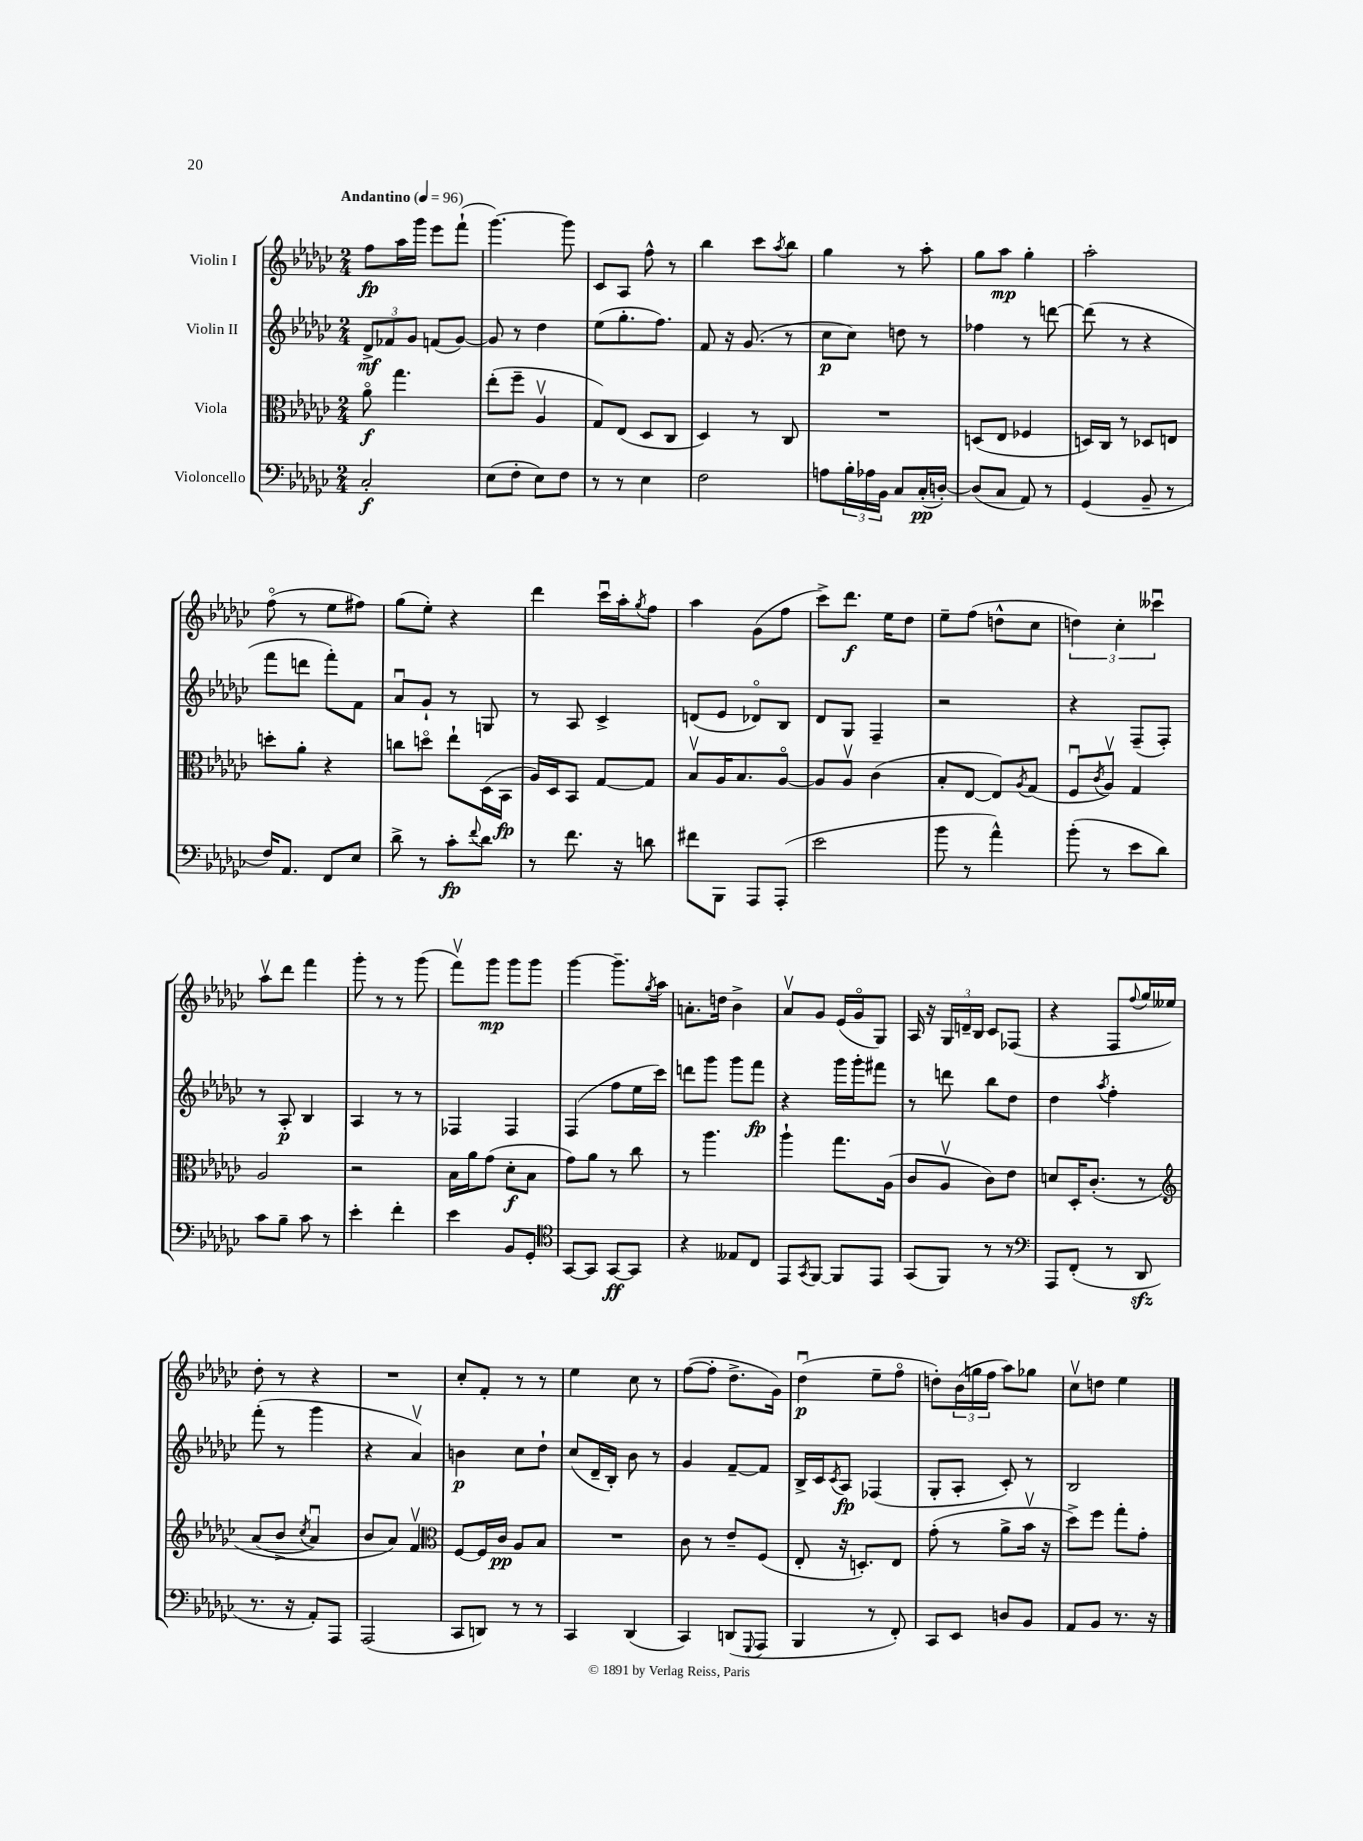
<<
\new StaffGroup <<
\new Staff = "s0" \with { instrumentName = "Violin I" } {
    \clef treble \key ges \major \numericTimeSignature \time 2/4 \tempo "Andantino" 4 = 96
    f''8\fp aes''16 ges'''16 ees'''8 f'''8-!( |
    ges'''4.~) ges'''8 |
    ces'8 aes8 f''8-^ r8 |
    bes''4 ces'''8 \acciaccatura { aes''8 } bes''8 |
    ges''4 r8 aes''8-. |
    ges''8 aes''8\mp ges''4-. |
    aes''2-. |
    f''8\flageolet( r8 ees''8 fis''8) |
    ges''8( ees''8-.) r4 |
    des'''4 ces'''16\downbow aes''16-. \acciaccatura { ges''8 } f''8 |
    aes''4 ges'8( f''8 |
    ces'''8->) des'''8.\f ees''16 des''8 |
    ees''8-- f''8( d''8-^ ces''8 |
    \tuplet 3/2 { d''4) ces''4-. ceses'''4\downbow } |
    aes''8\upbow des'''8 f'''4 |
    ges'''8-. r8 r8 ges'''8( |
    f'''8\upbow) ges'''8\mp ges'''8 ges'''8 |
    ges'''4~ ges'''8.-- \acciaccatura { ges''8 } aes''16 |
    a'8.-. d''16 bes'4-> |
    aes'8\upbow ges'8 ees'16( ges'16\flageolet ges8) |
    aes16 r16 \tuplet 3/2 { ges16 d'16-- bes16 } ces'8 fes8( |
    r4 f8 \appoggiatura { f''8 } ges''16 eeses''16) |
    des''8-. r8 r4 |
    R2 |
    ces''8-. f'8-. r8 r8 |
    ees''4 ces''8 r8 |
    f''8~( f''8-. des''8.-> ges'16) |
    des''4\downbow\p( ees''8-- f''8\flageolet |
    d''8-.) \tuplet 3/2 { bes'16( g''16 f''16 } aes''8) ges''8 |
    ces''8\upbow d''8 ees''4 \bar "|." |
}
\new Staff = "s1" \with { instrumentName = "Violin II" } {
    \clef treble \key ges \major \numericTimeSignature \time 2/4
    \tuplet 3/2 { des'8->\mf fes'8 ges'8 } f'8( ges'8~) |
    ges'8 r8 des''4 |
    ees''8( ges''8.-. f''8.) |
    f'8 r16 ges'8.( r8 |
    ces''8\p ces''8) d''8 r8 |
    fes''4 r8 d'''8~ |
    d'''8( r8 r4 |
    f'''8 d'''8 f'''8-.) f'8 |
    aes'8\downbow ges'8-! r8 g8 |
    r8 aes8 ces'4-> |
    d'8( ees'8 des'8\flageolet) bes8 |
    des'8 ges8 f4-- |
    r2 |
    r4 f8--( f8-.) |
    r8 aes8-.\p bes4 |
    aes4 r8 r8 |
    fes4 fes4 |
    f4( f''8 ees''16 ces'''16) |
    d'''8 ges'''8 ges'''8 f'''8\fp |
    r4 ges'''16 ges'''16-. fis'''8 |
    r8 d'''8 bes''8 des''8 |
    des''4 \acciaccatura { aes''8 } f''4-. |
    f'''8-.( r8 ges'''4 |
    r4 aes'4\upbow) |
    b'4\p ces''8 des''8-! |
    ces''8( des'16-- bes16-.) bes'8 r8 |
    ges'4 f'8~-- f'8 |
    bes16-> ces'16 \acciaccatura { ces'8 } aes8\fp fes4( |
    ges8-. aes8-. ces'8-.) r8 |
    bes2 \bar "|." |
}
\new Staff = "s2" \with { instrumentName = "Viola" } {
    \clef alto \key ges \major \numericTimeSignature \time 2/4
    aes'8\flageolet\f ges''4. |
    ees''8-.( f''8-- aes4\upbow |
    ges8) ees8( des8 ces8 |
    des4) r8 ces8 |
    R2 |
    d8( ees8 fes4 |
    d16) ces16 r8 des8 e8 |
    d''8-. aes'8-. r4 |
    c''8 d''8\flageolet ees''8-! des16( bes,16\fp |
    aes16) des16 bes,8 ges8~ ges8 |
    bes8\upbow aes16 bes8. aes8~\flageolet |
    aes8 aes8\upbow ces'4( |
    bes8-. ees8~ ees8) \acciaccatura { aes8 } ges8( |
    f8\downbow \acciaccatura { ces'8 } aes8\upbow) ges4 |
    aes2 |
    r2 |
    bes16 aes'16 ges'8( des'8-.\f bes8 |
    ges'8) aes'8 r8 ces''8 |
    r8 aes''4. |
    aes''4-! ges''8. aes16( |
    ces'8 aes8\upbow ces'8) ees'8 |
    d'8 des16-. ces'8.-.\( r8 |
    \clef treble aes'8( bes'8-> \acciaccatura { ces''8 } aes'4\downbow) |
    bes'8 aes'8\) f'4\upbow |
    \clef alto f8~ f16 ces'16\pp aes8 bes8 |
    R2 |
    ces'8 r8 ees'8-- f8( |
    ees8-. r16 d8.-.) ees8 |
    ges'8-.( r8 aes'8-> bes'16\upbow r16 |
    des''8->) f''8 ges''8-. ges'8-. \bar "|." |
}
\new Staff = "s3" \with { instrumentName = "Violoncello" } {
    \clef bass \key ges \major \numericTimeSignature \time 2/4
    ces2-.\f |
    ees8( f8-. ees8) f8 |
    r8 r8 ees4 |
    f2 |
    a8 \tuplet 3/2 { bes16-. aes16 bes,16 } ces8 ces16-.\pp( d16~-.) |
    d8( ces8 aes,8) r8 |
    ges,4( bes,8-- r8 |
    f16) aes,8. f,8 ees8 |
    des'8-> r8 ces'8-.\fp \appoggiatura { f'8 } des'8 |
    r8 f'8. r16 d'8 |
    fis'8 bes,,8 aes,,8 aes,,8-.( |
    ees'2 |
    bes'8 r8 aes'4-^) |
    bes'8-.( r8 ees'8 des'8) |
    ces'8 bes8-- ces'8 r8 |
    ees'4-. f'4-. |
    ees'4 bes,8 ges,8-. |
    \clef tenor ges,8~ ges,8 ges,8~\ff ges,8 |
    r4 eeses8 ces8 |
    ees,8 \acciaccatura { ges,8 } f,8~ f,8 ees,8 |
    ges,8( f,8) r8 r8 |
    \clef bass aes,,8 f,8-.( r8 des,8\sfz |
    r8. r16 aes,8-.) aes,,8 |
    aes,,2( |
    ces,8 d,8) r8 r8 |
    ces,4 des,4( |
    ces,4) d,8( \appoggiatura { ges,,8 } aes,,8 |
    bes,,4 r8 f,8-.) |
    ces,8 ees,8 d8 bes,8 |
    aes,8 bes,8 r8. r16 \bar "|." |
}
>>
>>
\layout { \context { \Score \remove "Bar_number_engraver" } }
